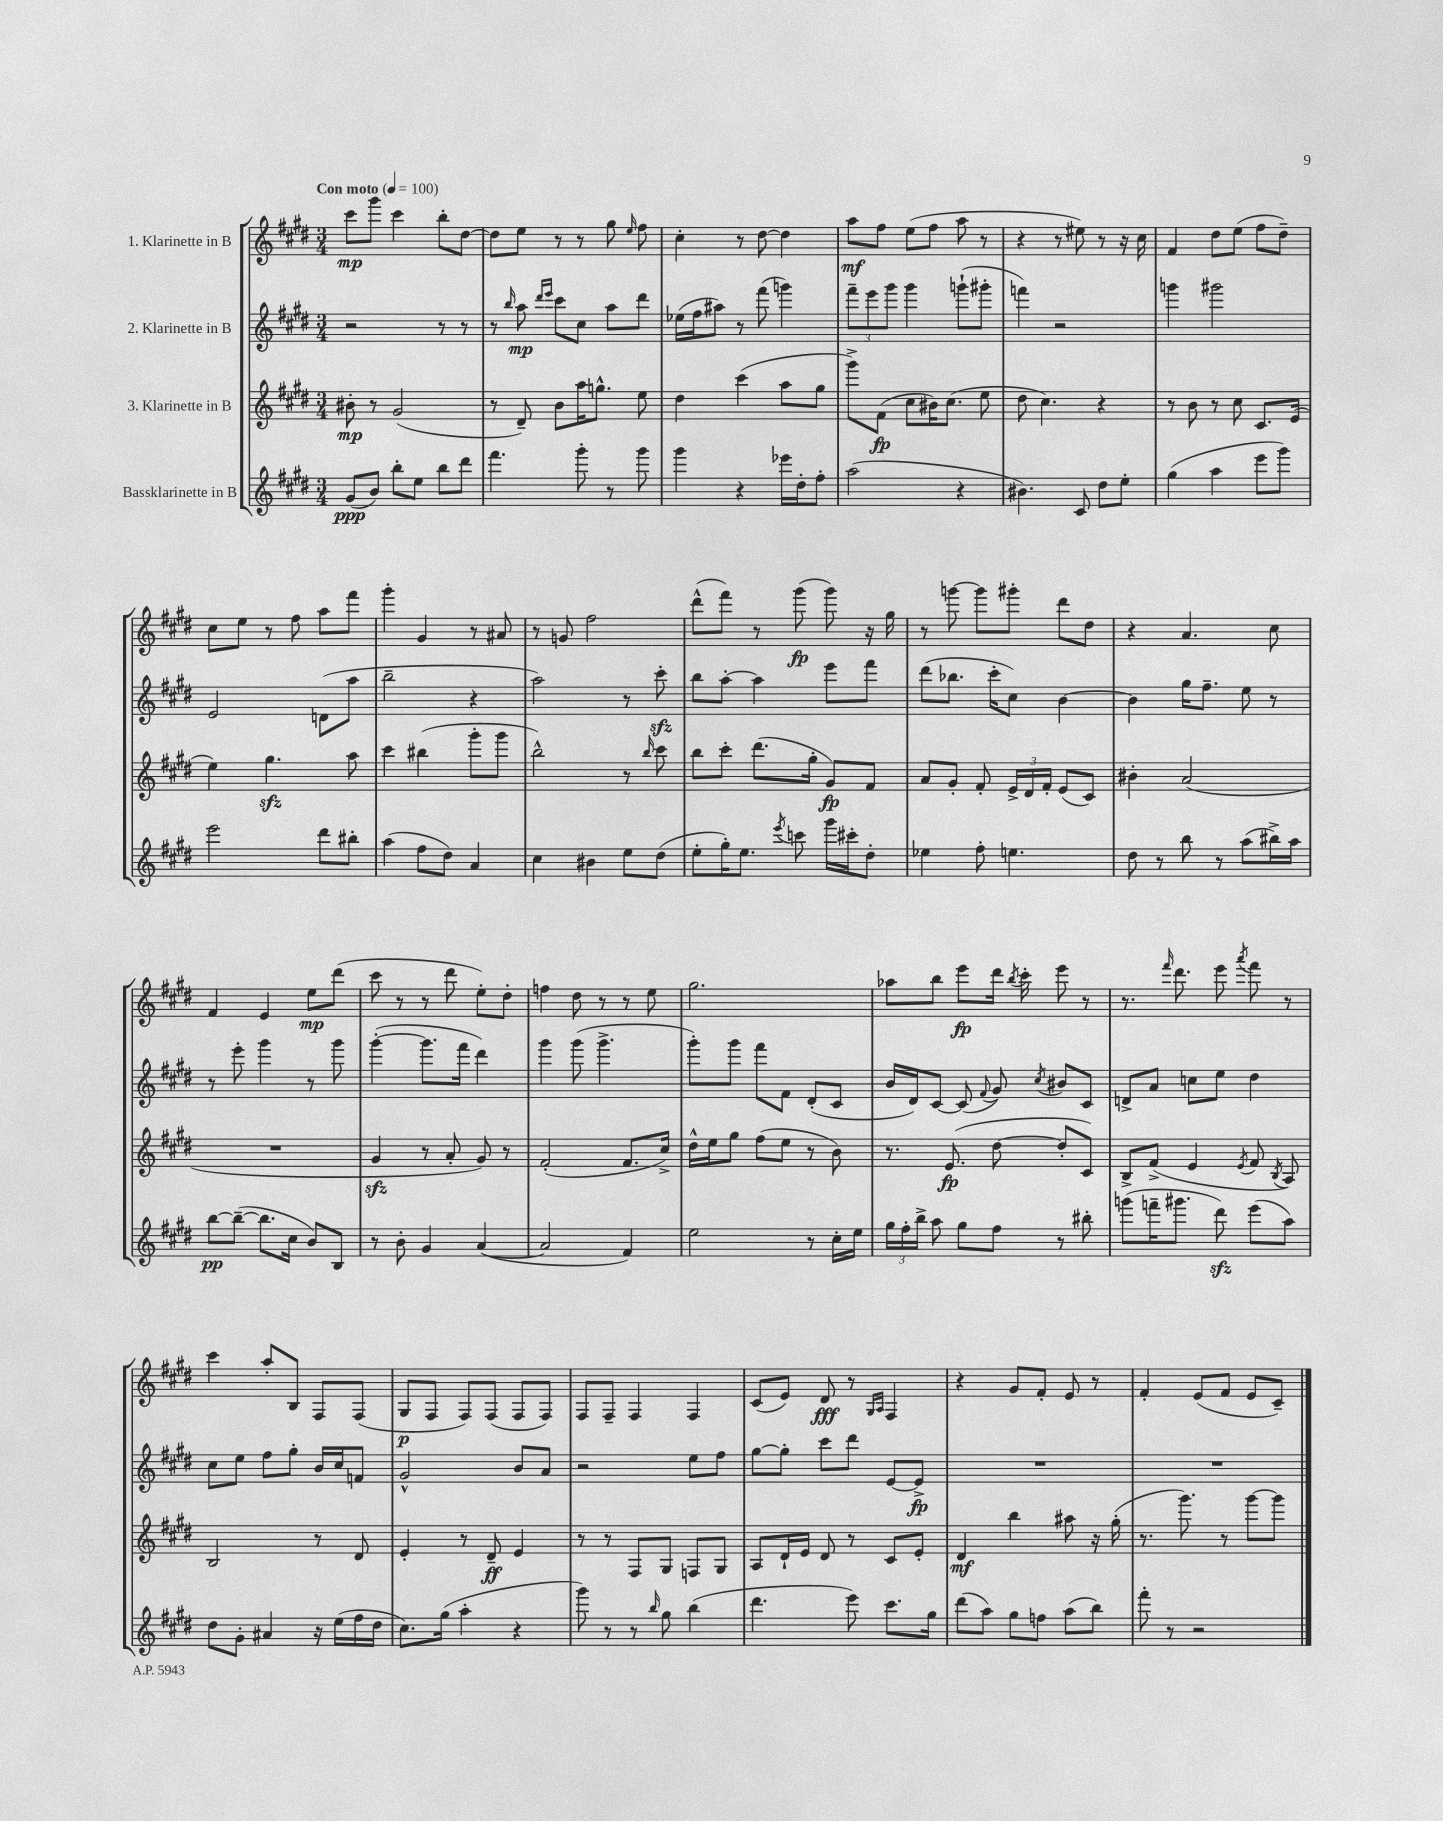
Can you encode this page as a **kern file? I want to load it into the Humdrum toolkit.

**kern	**kern	**kern	**kern
*staff4	*staff3	*staff2	*staff1
*clefG2	*clefG2	*clefG2	*clefG2
*k[f#c#g#d#]	*k[f#c#g#d#]	*k[f#c#g#d#]	*k[f#c#g#d#]
*M3/4	*M3/4	*M3/4	*M3/4
*MM100	*MM100	*MM100	*MM100
(8g#	8b#'	2r	8ccc#
8b)	8r	.	8ggg#
8bb'	(2g#	.	4ccc#
8ee	.	.	.
8bb	.	8r	8bb'
8ddd#	.	8r	[8dd#
=	=	=	=
4.fff#	8r	8r	8dd#]
.	.	16qqbb	.
.	8d#~)	8aa	8ee
.	.	16qqddd#	.
.	.	16qqeee	.
.	8b	8ccc#	8r
8ggg#'	16aa	8cc#	8r
.	8.gg^^	.	.
8r	.	8aa	8gg#
.	.	.	16qqee
8ggg#	8ee	8ddd#	8ff#
=	=	=	=
4ggg#	4dd#	(16ee-	4cc#'
.	.	16ff#	.
.	.	8aa#)	.
4r	(4ccc#	8r	8r
.	.	(8fff#	[8dd#
16eee-	8aa	4ggg)	4dd#]
16dd#'	.	.	.
8ff#'	8gg#	.	.
=	=	=	=
(2aa	8ggg#^)	12fff#~	8aa
.	.	12eee	.
.	(8f#	.	8ff#
.	.	12ggg#	.
.	8cc#	4ggg#	(8ee
.	16b#)	.	8ff#
.	(8.cc#	.	.
4r	.	(8ggg`	8aa
.	8ee	8ggg#'	8r
=	=	=	=
4.b#)	8dd#	4fff)	4r
.	4.cc#)	.	.
.	.	2r	8r
8c#	.	.	8ee#)
8dd#	4r	.	8r
8ee'	.	.	16r
.	.	.	16cc#
=	=	=	=
(4gg#	8r	4ggg	4f#
.	8b	.	.
4aa	8r	2ggg#	8dd#
.	8cc#	.	(8ee
8eee	8.c#	.	8ff#
8ggg#)	.	.	8dd#~)
.	(16e	.	.
=	=	=	=
2eee	4ee)	2e	8cc#
.	.	.	8ee
.	4.gg#	.	8r
.	.	.	8ff#
8ddd#	.	(8d	8aa
8bb#'	8aa	8aa	8fff#
=	=	=	=
(4aa	4ccc#	2bb~	4ggg#'
8ff#	(4bb#	.	4g#
8dd#)	.	.	.
4a	8ggg#'	4r	8r
.	8ggg#	.	8a#
=	=	=	=
4cc#	2bb^^)	2aa)	8r
.	.	.	8g
4b#	.	.	2ff#
8ee	8r	8r	.
.	16qqbb	.	.
(8dd#	8ccc#	8ccc#'	.
=	=	=	=
8ee'	8bb	8bb	(8ddd#^^
16gg#')	8ccc#'	[8aa'	8fff#)
8.ee	.	.	.
.	(8.ddd#	4aa]	8r
8qeee	.	.	.
8ccc	.	.	(8ggg#
.	16gg#'	.	.
16ggg#	8g#)	8eee	8ggg#)
16ccc#'	.	.	.
8dd#'	8f#	8fff#	16r
.	.	.	16gg#
=	=	=	=
4ee-	8a	(8ddd#	8r
.	8g#'	8.bb-	[8ggg
8ff#'	8f#'	.	8ggg]
.	.	16ccc#'	.
4.ee	24e^	8cc#)	8ggg#'
.	24d#	.	.
.	24f#'	.	.
.	(8e	[4b	8ddd#
.	8c#)	.	8dd#
=	=	=	=
8dd#	4b#'	4b]	4r
8r	.	.	.
8bb	(2a	16gg#	4.a
.	.	8.ff#~	.
8r	.	.	.
(8aa	.	8ee	.
16bb#^)	.	8r	8cc#
16aa	.	.	.
=	=	=	=
[8bb	2.r	8r	4f#
(8bb~_	.	8eee'	.
8.bb]	.	4ggg#	4e
16cc#	.	.	.
8b)	.	8r	8ee
8B	.	8ggg#	(8ddd#
=	=	=	=
8r	4g#	([4ggg#'	8ccc#
8b'	.	.	8r
4g#	8r	8.ggg#]	8r
.	8a'	.	8ddd#
.	.	16fff#	.
([4a	8g#)	4ddd#)	8ee')
.	8r	.	8dd#'
=	=	=	=
2a]	(2f#'	4ggg#	4ff
.	.	(8ggg#	8dd#
.	.	4.ggg#^	8r
4f#)	8.f#	.	8r
.	.	.	8ee
.	16cc#^)	.	.
=	=	=	=
2ee	16dd#^^	8ggg#')	2.gg#
.	16ee	.	.
.	8gg#	8ggg#	.
.	(8ff#	8fff#	.
.	8ee	8f#	.
8r	8r	(8d#'	.
16cc#'	8b)	8c#	.
16ee	.	.	.
=	=	=	=
24gg#	8.r	16b	8aa-
24ff#'	.	.	.
.	.	16d#)	.
24bb^	.	.	.
8aa	.	[8c#	8bb
.	(8.e	.	.
8gg#	.	(8c#]	8eee
.	.	8qqf#	.
8ff#	[8dd#	8g#)	16ddd#
.	.	.	8qbb
.	.	.	16ccc#'
.	.	8qcc#	.
8r	8dd#']	8b#	8eee
8bb#'	8c#)	8c#	8r
=	=	=	=
(8ggg	8B^	8d^	8.r
16fff~	(8f#^	8a	.
.	.	.	16qqfff#
8.ggg#	.	.	8.ddd#
.	4e	8cc	.
8ddd#)	.	8ee	8eee
.	8qe	.	8qaaa
(8eee	8f#	4dd#	8fff#
.	8qB	.	.
8aa)	8A)	.	8r
=	=	=	=
8dd#	2B	8cc#	4ccc#
8g#'	.	8ee	.
4a#	.	8ff#	8aa'
.	.	8gg#'	8B
16r	8r	16b	8F#
(16ee	.	16cc#	.
16ff#	8d#	8f	(8F#
16dd#	.	.	.
=	=	=	=
8.cc#)	4e'	2g#^^	8G#
.	.	.	8F#
(16gg#	.	.	.
4aa'	8r	.	8F#)
.	8d#~	.	(8F#
4r	4e	8b	8F#
.	.	8a	8F#)
=	=	=	=
8ggg#)	8r	2r	8F#
8r	8r	.	8F#~
8r	8F#	.	4F#
16qqbb	.	.	.
8gg#	8G#	.	.
(4bb	8F	8ee	4F#
.	8G#	8ff#	.
=	=	=	=
4.ddd#	8A	[8gg#	(8c#
.	16d#`	8gg#']	8e)
.	16e	.	.
.	8d#	8ccc#	8d#
8eee)	8r	8ddd#	8r
.	.	.	16qqG#
.	.	.	16qqA
8.ccc#	8c#	[8e	4F#
.	8e'	8e^]	.
16gg#	.	.	.
=	=	=	=
(8ddd#	4d#	2.r	4r
8aa)	.	.	.
8gg#	4bb	.	8g#
8ff	.	.	8f#'
(8aa	8aa#	.	8e
8bb)	16r	.	8r
.	(16gg#'	.	.
=	=	=	=
8fff#'	8.r	2.r	4f#'
8r	.	.	.
.	8.ggg#)	.	.
2r	.	.	(8e
.	8r	.	8f#
.	[8ggg#	.	8e
.	8ggg#]	.	8c#~)
==	==	==	==
*-	*-	*-	*-
